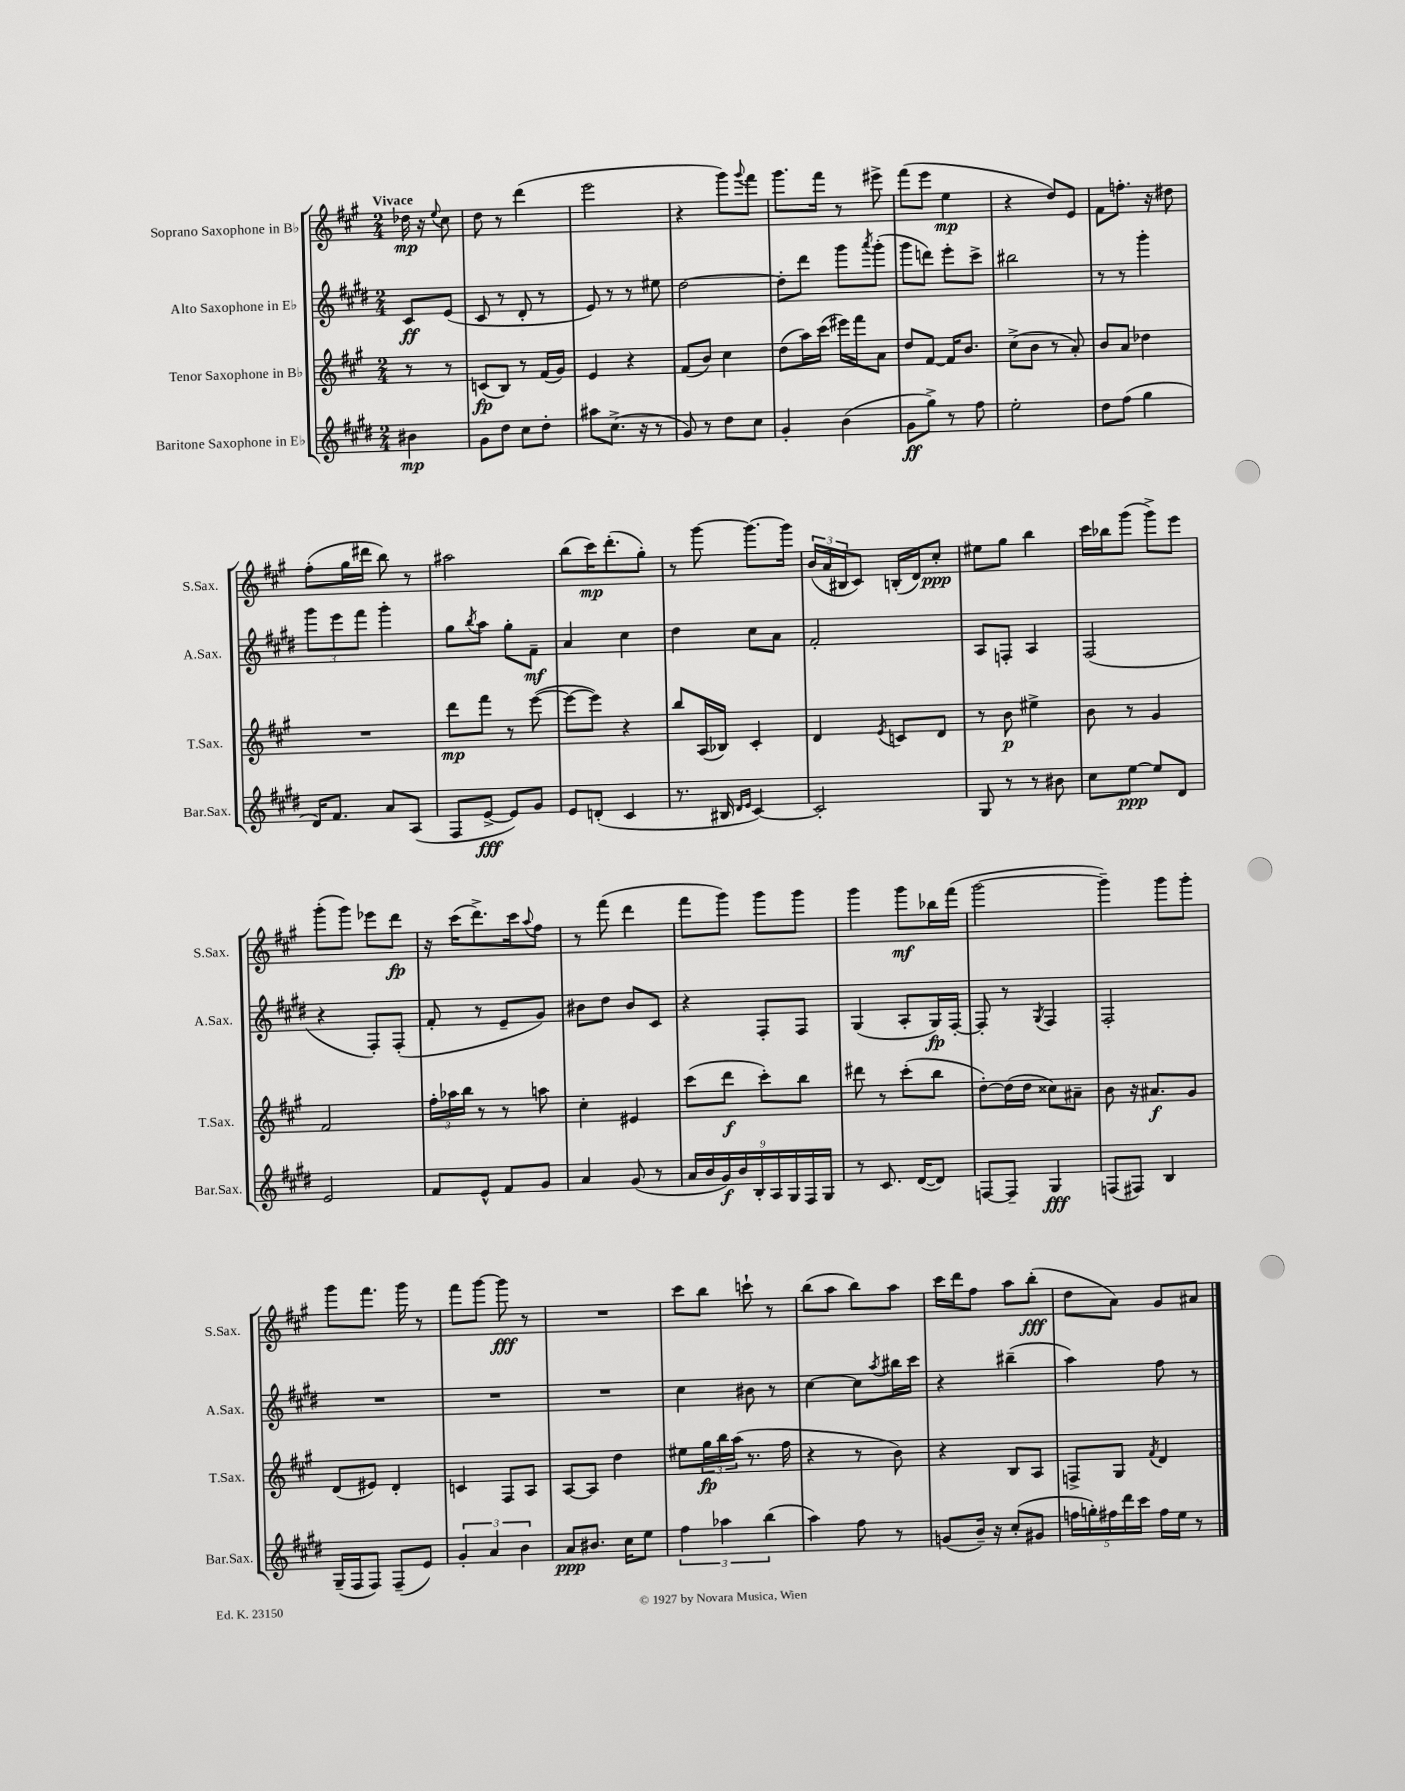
<<
\new StaffGroup <<
\new Staff = "s0" \with { instrumentName = "Soprano Saxophone in Bb" shortInstrumentName = "S.Sax." } {
    \clef treble \key a \major \numericTimeSignature \time 2/4 \partial 4 \tempo "Vivace"
    des''16\mp r16 \appoggiatura { e''8 } cis''8 |
    d''8 r8 d'''4( |
    e'''2 |
    r4 gis'''8) \appoggiatura { gis'''8 } fis'''8 |
    gis'''8. fis'''16 r8 eis'''8-> |
    fis'''8( e'''8 e''4\mp |
    r4 d''8) e'8 |
    fis'8 f''8.-. r16 dis''8 |
    fis''8-.( gis''16 dis'''16 b''8) r8 |
    ais''2 |
    b''8( cis'''16\mp) d'''8.-.( gis''8-.) |
    r8 gis'''8~ gis'''8.~ gis'''16 |
    \tuplet 3/2 { b'16( a'16 bis16 } cis'8) b16-.( d'16) cis''8-.\ppp |
    eis''8 gis''8 b''4 |
    cis'''16 bes''16 gis'''8( gis'''8->) e'''8 |
    gis'''8-.( gis'''8) ees'''8 d'''8\fp |
    r16 cis'''16( d'''8.->) cis'''16 \appoggiatura { a''8 } fis''8 |
    r8 fis'''8( d'''4 |
    fis'''8 gis'''8) gis'''8 gis'''8 |
    gis'''4 gis'''8\mf bes''16 fis'''16( |
    gis'''2~ |
    gis'''4--) gis'''8 gis'''8-. |
    gis'''8 fis'''8. gis'''16 r8 |
    fis'''8 gis'''8~ gis'''8\fff r8 |
    R2 |
    cis'''8 b''8 c'''8-! r8 |
    b''8( a''8 b''8) a''8 |
    cis'''16 d'''16 fis''8 a''8 b''8-.\fff( |
    d''8 a'8) gis'8 ais'8 \bar "|." |
}
\new Staff = "s1" \with { instrumentName = "Alto Saxophone in Eb" shortInstrumentName = "A.Sax." } {
    \clef treble \key e \major \numericTimeSignature \time 2/4 \partial 4
    cis'8\ff e'8( |
    cis'8 r8 dis'8-. r8 |
    e'8) r8 r8 eis''8 |
    dis''2~ |
    dis''8-. dis'''8 gis'''8 \acciaccatura { a'''8 } gis'''8-.( |
    gis'''8 d'''8) e'''8-. cis'''8-> |
    bis''2 |
    r8 r8 gis'''4-. |
    \tuplet 3/2 { gis'''8 e'''8 fis'''8 } gis'''4-. |
    gis''8 \acciaccatura { b''8 } a''8 gis''8-. fis'8--\mf |
    a'4 cis''4 |
    dis''4 cis''8 a'8 |
    fis'2-. |
    a8 f8-. a4 |
    fis2( |
    r4 fis8-.) fis8-.( |
    fis'8-. r8 e'8-- gis'8) |
    bis'8 dis''8 bis'8 cis'8 |
    r4 fis8-. fis8 |
    gis4( a8-. gis16\fp) fis16~-. |
    fis8-. r8 \acciaccatura { gis8 } fis4 |
    fis2-. |
    R2 |
    R2 |
    R2 |
    cis''4 bis'8 r8 |
    cis''4~ cis''8 \acciaccatura { a''8 } bis''16 cis'''16 |
    r4 bis''4--( |
    a''4) fis''8 r8 \bar "|." |
}
\new Staff = "s2" \with { instrumentName = "Tenor Saxophone in Bb" shortInstrumentName = "T.Sax." } {
    \clef treble \key a \major \numericTimeSignature \time 2/4 \partial 4
    r8 r8 |
    c'8\fp( b8) r8 fis'16( gis'16) |
    e'4 r4 |
    fis'8( b'8) cis''4 |
    d''8( a''16) cis'''16( eis'''16) fis'''16 a'8 |
    d''8 fis'8~ fis'16 b'8. |
    cis''8->( b'8 r8 a'8-.) |
    b'8 a'8 des''4 |
    R2 |
    d'''8\mp fis'''8 r8 e'''8~( |
    e'''8~ e'''8) r4 |
    b''8 a16( bes16) cis'4-. |
    d'4 \acciaccatura { e'8 } c'8 d'8 |
    r8 b'8\p eis''4-> |
    b'8 r8 gis'4 |
    fis'2 |
    \tuplet 3/2 { fis''16-. aes''16 b''16 } r8 r8 a''8 |
    cis''4-. eis'4 |
    cis'''8( d'''8\f cis'''8-.) b''8 |
    dis'''8 r8 cis'''8-.( b''8 |
    d''8~-.) d''16( d''16 cisis''8) ais'8-- |
    b'8 r16 ais'8.\f gis'8 |
    d'8( eis'8) d'4-. |
    c'4 fis8 a8 |
    a8~ a8 d''4 |
    eis''8 \tuplet 3/2 { gis''16\fp b''16 a''16( } r8. fis''16 |
    r4 r8 b'8) |
    r4 b8 a8 |
    f8-> gis8 \acciaccatura { fis'8 } d'4 \bar "|." |
}
\new Staff = "s3" \with { instrumentName = "Baritone Saxophone in Eb" shortInstrumentName = "Bar.Sax." } {
    \clef treble \key e \major \numericTimeSignature \time 2/4 \partial 4
    bis'4\mp |
    gis'8 dis''8 cis''8 dis''8-. |
    ais''8 cis''8.->( r16 r8 |
    gis'8) r8 dis''8 cis''8 |
    gis'4-. b'4( |
    gis'8\ff gis''8->) r8 fis''8 |
    e''2-. |
    dis''8 fis''8( gis''4 |
    dis'16) fis'8. a'8 a8( |
    fis8 e'8~->\fff e'8) gis'8 |
    e'8 d'8-.( cis'4 |
    r8. bis16 \grace { dis'16 e'16 } cis'4~) |
    cis'2-. |
    gis8 r8 r8 bis'8 |
    cis''8 e''8~\ppp e''8 dis'8 |
    e'2 |
    fis'8 e'8-^ fis'8 gis'8 |
    a'4 gis'8( r8 |
    \tuplet 9/8 { a'16 b'16 gis'16\f) b'16 b16-. a16 gis16 fis16 gis16 } |
    r8 cis'8. dis'16~( dis'8) |
    f8~ f8-- gis4\fff |
    f8( fis8) b4 |
    gis16--( fis16 fis8) fis8--( e'8) |
    \tuplet 3/2 { gis'4-. a'4 b'4 } |
    a'8\ppp bis'8. cis''16 e''8 |
    \tuplet 3/2 { fis''4 aes''4 b''4( } |
    a''4) fis''8 r8 |
    g'8( b'16--) r16 cis''8-.( gis'8 |
    \tuplet 5/4 { f''16 g''16-.) fis''16 dis'''16 cis'''16 } fis''16 e''16 r8 \bar "|." |
}
>>
>>
\layout { \context { \Score \remove "Bar_number_engraver" } }
